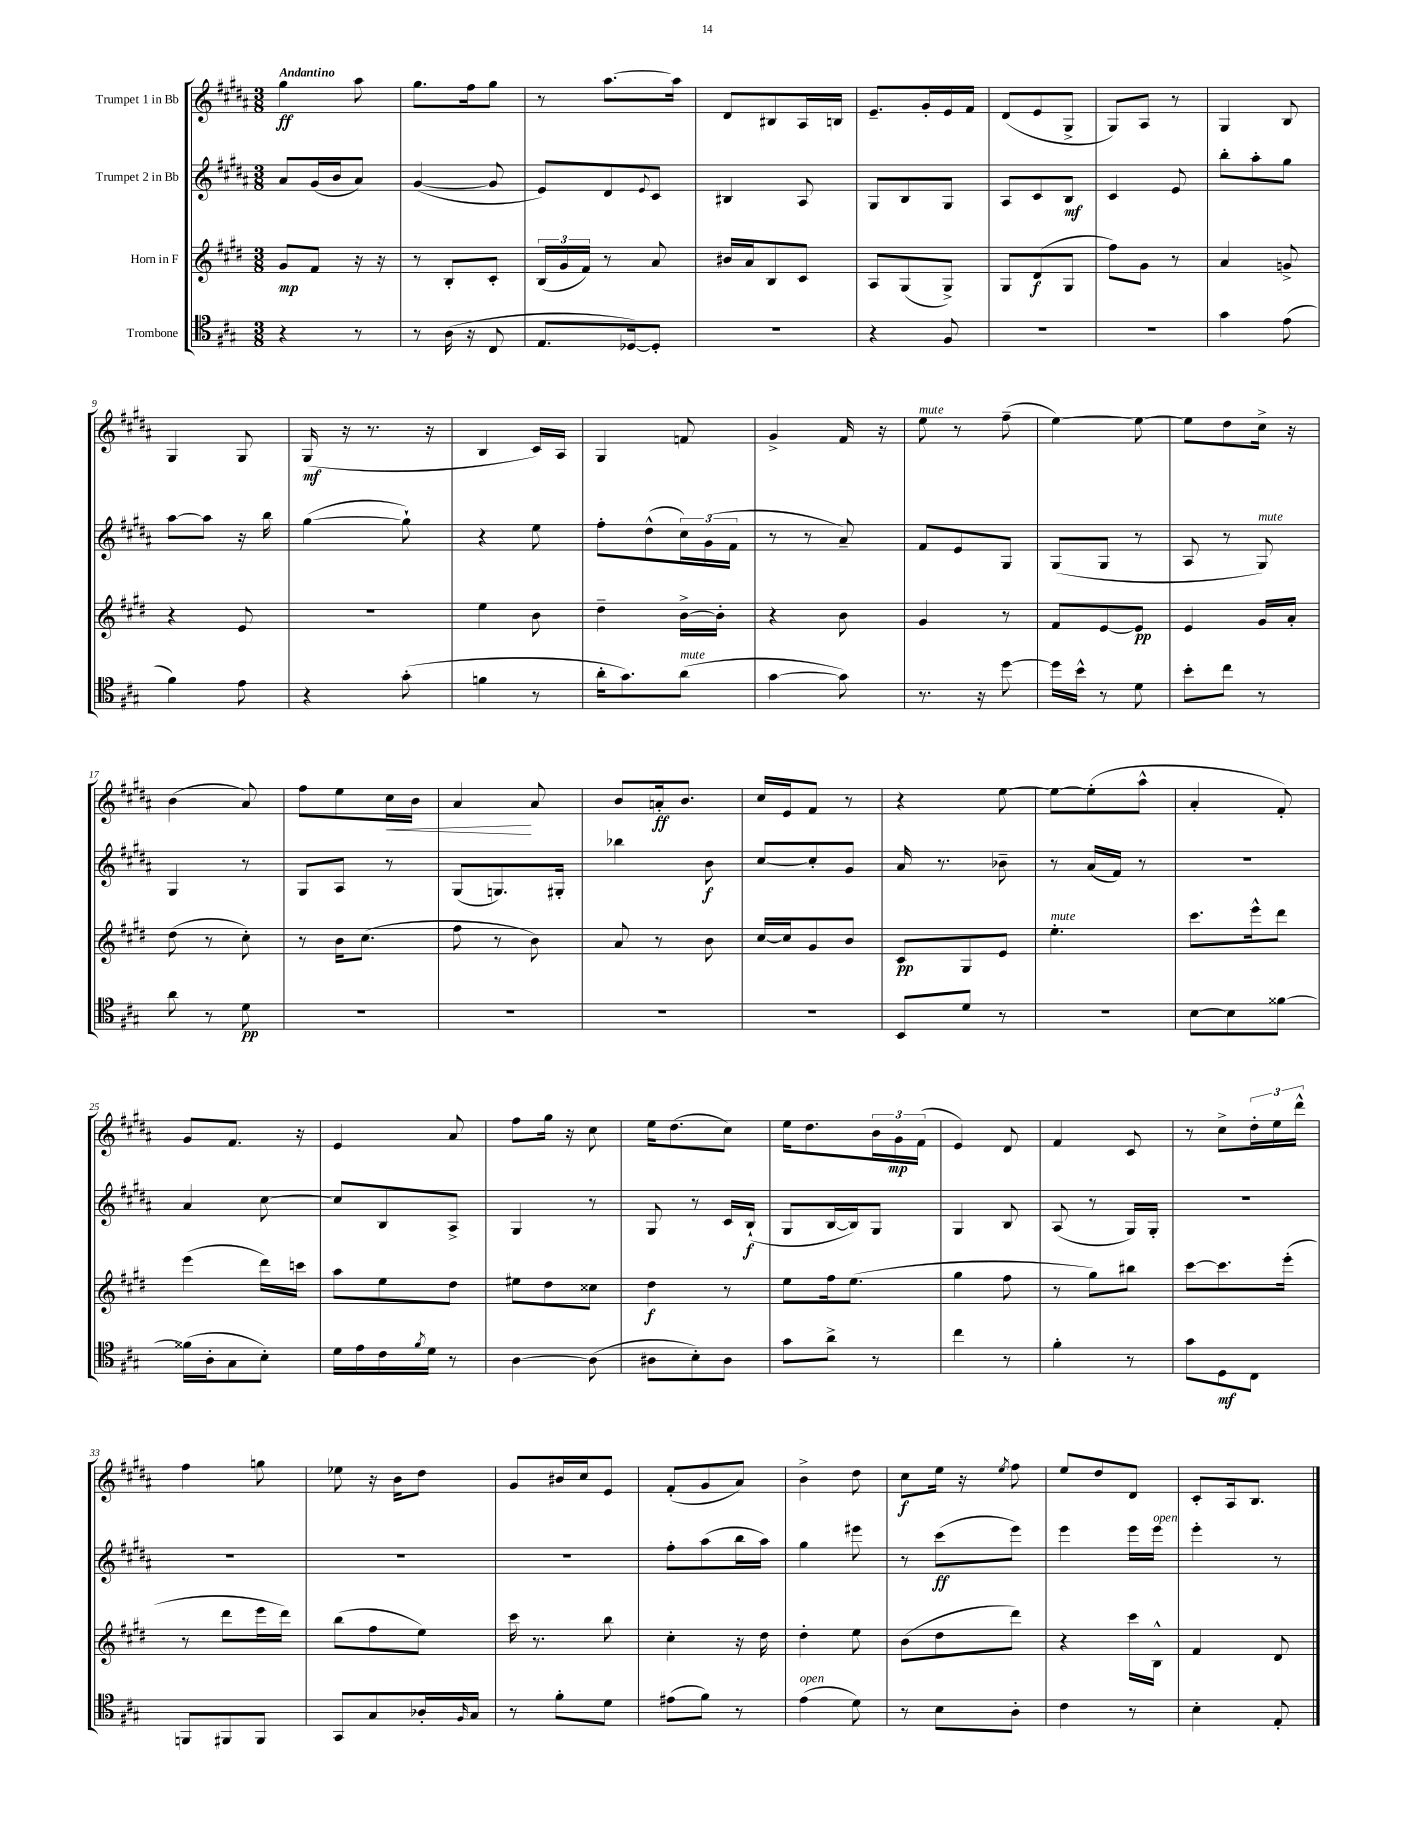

**kern	**dynam	**kern	**dynam	**kern	**dynam	**kern	**dynam
*part4	*part4	*part3	*part3	*part2	*part2	*part1	*part1
*staff4	*staff4	*staff3	*staff3	*staff2	*staff2	*staff1	*staff1
*I"Trombone	*	*I"Horn in F	*	*I"Trumpet 2 in Bb	*	*I"Trumpet 1 in Bb	*
*clefC4	*	*clefG2	*	*clefG2	*	*clefG2	*
*k[f#c#g#]	*	*k[f#c#g#d#]	*	*k[f#c#g#d#a#]	*	*k[f#c#g#d#a#]	*
*M3/8	*	*M3/8	*	*M3/8	*	*M3/8	*
=1	=1	=1	=1	=1	=1	=1	=1
!	!	!	!	!	!	!LO:TX:a:B:t=Andantino	!
4r	.	8g#/L	mp	8a#/L	.	4gg#\	ff
.	.	8f#/J	.	(16g#/L	.	.	.
.	.	.	.	16b/J	.	.	.
8r	.	16r	.	8a#/J)	.	8aa#\	.
.	.	16r	.	.	.	.	.
=2	=2	=2	=2	=2	=2	=2	=2
8r	.	8r	.	([4g#/	.	8.gg#\L	.
(16A\	.	8B'/L	.	.	.	.	.
16r	.	.	.	.	.	16ff#\k	.
8C#/	.	8c#'/J	.	8g#/]	.	8gg#\J	.
=3	=3	=3	=3	=3	=3	=3	=3
8.E/L	.	(24B/LL	.	8e/L)	.	8r	.
.	.	24g#/	.	.	.	.	.
.	.	24f#/JJ)	.	.	.	.	.
.	.	8r	.	8d#/	.	[8.aa#\L	.
[16D-X/k)	.	.	.	.	.	.	.
.	.	.	.	8qqe/	.	.	.
8D-'/J]	.	8a/	.	8c#/J	.	.	.
.	.	.	.	.	.	16aa#\Jk]	.
=4	=4	=4	=4	=4	=4	=4	=4
4.r	.	16b#X/LL	.	4B#X/	.	8d#/L	.
.	.	16a/J	.	.	.	.	.
.	.	8B/	.	.	.	8B#X/	.
.	.	8c#/J	.	8A#/	.	16A#/L	.
.	.	.	.	.	.	16Bn/JJ	.
=5	=5	=5	=5	=5	=5	=5	=5
4r	.	8A/L	.	8G#/L	.	8.e~/L	.
.	.	(8G#/	.	8B/	.	.	.
.	.	.	.	.	.	16g#'/L	.
8F#/	.	8G#^/J)	.	8G#/J	.	16e/	.
.	.	.	.	.	.	16f#/JJ	.
=6	=6	=6	=6	=6	=6	=6	=6
4.r	.	8G#/L	.	8A#/L	.	(8d#/L	.
.	.	(8d#/	f	8c#/	.	8e/	.
.	.	8G#/J	.	8B/J	mf	8G#^/J	.
=7	=7	=7	=7	=7	=7	=7	=7
4.r	.	8ff#\L)	.	4c#/	.	8G#/L)	.
.	.	8g#\J	.	.	.	8A#/J	.
.	.	8r	.	8e/	.	8r	.
=8	=8	=8	=8	=8	=8	=8	=8
4g#\	.	4a/	.	8bb'\L	.	4G#/	.
.	.	.	.	8aa#'\	.	.	.
(8e\	.	8gn^/	.	8gg#\J	.	8B/	.
!!LO:LB:g=z
=9	=9	=9	=9	=9	=9	=9	=9
4f#\)	.	4r	.	[8aa#\L	.	4G#/	.
.	.	.	.	8aa#\J]	.	.	.
8e\	.	8e/	.	16r	.	8G#/	.
.	.	.	.	16bb\	.	.	.
=10	=10	=10	=10	=10	=10	=10	=10
4r	.	4.r	.	([4gg#\	.	(16G#/	mf
.	.	.	.	.	.	16r	.
.	.	.	.	.	.	8.r	.
(8g#'\	.	.	.	8gg#`\])	.	.	.
.	.	.	.	.	.	16r	.
=11	=11	=11	=11	=11	=11	=11	=11
4fn\	.	4ee\	.	4r	.	4B/	.
8r	.	8b\	.	8ee\	.	16c#/LL)	.
.	.	.	.	.	.	16A#/JJ	.
=12	=12	=12	=12	=12	=12	=12	=12
16a'\KL	.	4dd#~\	.	8ff#'\L	.	4G#/	.
8.g#\)	.	.	.	.	.	.	.
.	.	.	.	(8dd#^^\	.	.	.
!LO:TX:a:i:t=mute	!	!	!	!	!	!	!
(8a\J	.	[16b^\LL	.	24cc#\L)	.	8fn/	.
.	.	.	.	(24g#\	.	.	.
.	.	16b'\JJ]	.	.	.	.	.
.	.	.	.	24f#\JJ	.	.	.
=13	=13	=13	=13	=13	=13	=13	=13
[4g#\	.	4r	.	8r	.	4g#^/	.
.	.	.	.	8r	.	.	.
8g#\])	.	8b\	.	8a#~/)	.	16f#/	.
.	.	.	.	.	.	16r	.
=14	=14	=14	=14	=14	=14	=14	=14
!	!	!	!	!	!	!LO:TX:a:i:t=mute	!
8.r	.	4g#/	.	8f#/L	.	8ee\	.
.	.	.	.	8e/	.	8r	.
16r	.	.	.	.	.	.	.
[8dd\	.	8r	.	8G#/J	.	(8ff#~\	.
=15	=15	=15	=15	=15	=15	=15	=15
16dd\LL]	.	8f#/L	.	(8G#/L	.	[4ee\)	.
16b^^\JJ	.	.	.	.	.	.	.
8r	.	[8e/	.	8G#/J	.	.	.
8d\	.	8e/J]	pp	8r	.	8ee\_	.
=16	=16	=16	=16	=16	=16	=16	=16
8b'\L	.	4e/	.	8A#/	.	8ee\L]	.
8cc#\J	.	.	.	8r	.	8dd#\	.
!	!	!	!	!LO:TX:a:i:t=mute	!	!	!
8r	.	16g#/LL	.	8G#/)	.	16cc#^\Jk	.
.	.	16a'/JJ	.	.	.	16r	.
!!LO:LB:g=z
=17	=17	=17	=17	=17	=17	=17	=17
8a\	.	(8dd#\	.	4G#/	.	(4b\	.
8r	.	8r	.	.	.	.	.
8d\	pp	8cc#'\)	.	8r	.	8a#/)	.
=18	=18	=18	=18	=18	=18	=18	=18
4.r	.	8r	.	8G#/L	.	8ff#\L	.
.	.	16b\KL	.	8A#/J	.	8ee\	.
.	.	(8.cc#\J	.	.	.	.	.
!	!	!	!	!	!	!	!LO:HP:b
.	.	.	.	8r	.	16cc#\L	<
.	.	.	.	.	.	16b\JJ	.
=19	=19	=19	=19	=19	=19	=19	=19
4.r	.	8ff#\	.	(8G#/L	.	4a#/	.
.	.	8r	.	8.Gn/)	.	.	.
.	.	8b\)	.	.	.	8a#/	[
.	.	.	.	16G#X'/Jk	.	.	.
=20	=20	=20	=20	=20	=20	=20	=20
4.r	.	8a/	.	4bb-X\	.	8b/L	.
.	.	8r	.	.	.	16an'/k	ff
.	.	.	.	.	.	8.b/J	.
.	.	8b\	.	8b\	f	.	.
=21	=21	=21	=21	=21	=21	=21	=21
4.r	.	[16cc#/LL	.	[8cc#/L	.	16cc#/LL	.
.	.	16cc#/J]	.	.	.	16e/J	.
.	.	8g#/	.	8cc#'/]	.	8f#/J	.
.	.	8b/J	.	8g#/J	.	8r	.
=22	=22	=22	=22	=22	=22	=22	=22
8BB/L	.	8c#/L	pp	16a#/	.	4r	.
.	.	.	.	8.r	.	.	.
8d/J	.	8G#/	.	.	.	.	.
8r	.	8e/J	.	8b-X~\	.	[8ee\	.
=23	=23	=23	=23	=23	=23	=23	=23
!	!	!LO:TX:a:i:t=mute	!	!	!	!	!
4.r	.	4.ee'\	.	8r	.	8ee\L_	.
.	.	.	.	(16a#/LL	.	(8ee'\]	.
.	.	.	.	16f#/JJ)	.	.	.
.	.	.	.	8r	.	8aa#^^\J	.
=24	=24	=24	=24	=24	=24	=24	=24
[8B\L	.	8.ccc#\L	.	4.r	.	4a#'/	.
8B\]	.	.	.	.	.	.	.
.	.	16eee^^\k	.	.	.	.	.
[8f##X\J	.	8ddd#\J	.	.	.	8f#'/)	.
!!LO:LB:g=z
=25	=25	=25	=25	=25	=25	=25	=25
(16f##X\LL]	.	(4eee\	.	4a#/	.	8g#/L	.
16A'\J	.	.	.	.	.	.	.
8G#\	.	.	.	.	.	8.f#/J	.
8B'\J)	.	16ddd#\LL)	.	[8cc#\	.	.	.
.	.	16cccn\JJ	.	.	.	16r	.
=26	=26	=26	=26	=26	=26	=26	=26
16d\LL	.	8aa\L	.	8cc#/L]	.	4e/	.
16e\	.	.	.	.	.	.	.
16c#\	.	8ee\	.	8B/	.	.	.
8qf#/	.	.	.	.	.	.	.
16d\JJ	.	.	.	.	.	.	.
8r	.	8dd#\J	.	8A#^/J	.	8a#/	.
=27	=27	=27	=27	=27	=27	=27	=27
[4A\	.	8ee#X\L	.	4G#/	.	8ff#\L	.
.	.	8dd#\	.	.	.	16gg#\Jk	.
.	.	.	.	.	.	16r	.
(8A\]	.	8cc##X\J	.	8r	.	8cc#\	.
=28	=28	=28	=28	=28	=28	=28	=28
8A#X\L	.	4dd#\	f	8G#/	.	16ee\KL	.
.	.	.	.	.	.	(8.dd#\	.
8B'\)	.	.	.	8r	.	.	.
8A#\J	.	8r	.	16c#/LL	.	8cc#\J)	.
.	.	.	.	(16B`/JJ	f	.	.
=29	=29	=29	=29	=29	=29	=29	=29
8g#\L	.	8ee\L	.	8G#/L	.	16ee\KL	.
.	.	.	.	.	.	8.dd#\	.
8a^\J	.	16ff#\k	.	[16B/L	.	.	.
.	.	(8.ee\J	.	16B/J])	.	.	.
8r	.	.	.	8G#/J	.	24b\L	.
.	.	.	.	.	.	24g#\	mp
.	.	.	.	.	.	(24f#\JJ	.
=30	=30	=30	=30	=30	=30	=30	=30
4cc#\	.	4gg#\	.	4G#/	.	4e/)	.
8r	.	8ff#\	.	8B/	.	8d#/	.
=31	=31	=31	=31	=31	=31	=31	=31
4f#'\	.	8r	.	(8A#/	.	4f#/	.
.	.	8gg#\L)	.	8r	.	.	.
8r	.	8bb#X\J	.	16G#/LL)	.	8c#/	.
.	.	.	.	16G#'/JJ	.	.	.
=32	=32	=32	=32	=32	=32	=32	=32
8g#\L	.	[8ccc#\L	.	4.r	.	8r	.
8D\	mf	8.ccc#\]	.	.	.	8cc#^\L	.
8C#\J	.	.	.	.	.	24dd#'\L	.
.	.	.	.	.	.	24ee\	.
.	.	(16eee'\Jk	.	.	.	.	.
.	.	.	.	.	.	24ddd#^^\JJ	.
!!LO:LB:g=z
=33	=33	=33	=33	=33	=33	=33	=33
8FFn/L	.	8r	.	4.r	.	4ff#\	.
8FF#X/	.	8ddd#\L	.	.	.	.	.
8FF#/J	.	16eee\L	.	.	.	8ggn\	.
.	.	16ddd#\JJ)	.	.	.	.	.
=34	=34	=34	=34	=34	=34	=34	=34
8GG#/L	.	(8bb\L	.	4.r	.	8ee-X\	.
8G#/	.	8ff#\	.	.	.	16r	.
.	.	.	.	.	.	16b\KL	.
16A-X'/L	.	8ee\J)	.	.	.	8dd#\J	.
16qqF#/	.	.	.	.	.	.	.
16G#/JJ	.	.	.	.	.	.	.
=35	=35	=35	=35	=35	=35	=35	=35
8r	.	16ccc#\	.	4.r	.	8g#/L	.
.	.	8.r	.	.	.	.	.
8f#'\L	.	.	.	.	.	16b#X/L	.
.	.	.	.	.	.	16cc#/J	.
8d\J	.	8bb\	.	.	.	8e/J	.
=36	=36	=36	=36	=36	=36	=36	=36
(8e#X\L	.	4cc#'\	.	8ff#'\L	.	(8f#'/L	.
8f#\J)	.	.	.	(8aa#\	.	8g#/	.
8r	.	16r	.	16bb\L	.	8a#/J)	.
.	.	16dd#\	.	16aa#\JJ)	.	.	.
=37	=37	=37	=37	=37	=37	=37	=37
!LO:TX:a:i:t=open	!	!	!	!	!	!	!
(4e\	.	4dd#'\	.	4gg#\	.	4b^\	.
8d\)	.	8ee\	.	8eee#X\	.	8dd#\	.
=38	=38	=38	=38	=38	=38	=38	=38
8r	.	(8b\L	.	8r	.	8cc#\L	f
8B\L	.	8dd#\	.	(8ccc#\L	ff	16ee\Jk	.
.	.	.	.	.	.	16r	.
.	.	.	.	.	.	8qee/	.
8A'\J	.	8ddd#\J)	.	8eee\J)	.	8ff#\	.
=39	=39	=39	=39	=39	=39	=39	=39
4c#\	.	4r	.	4eee\	.	8ee/L	.
.	.	.	.	.	.	8dd#/	.
8r	.	16ccc#\LL	.	16eee\LL	.	8d#/J	.
!	!	!	!	!LO:TX:a:i:t=open	!	!	!
.	.	16B^^\JJ	.	16eee\JJ	.	.	.
=40	=40	=40	=40	=40	=40	=40	=40
4B'\	.	4f#/	.	4eee'\	.	8c#'/L	.
.	.	.	.	.	.	16A#/k	.
.	.	.	.	.	.	8.B/J	.
8E'/	.	8d#/	.	8r	.	.	.
==	==	==	==	==	==	==	==
*-	*-	*-	*-	*-	*-	*-	*-
